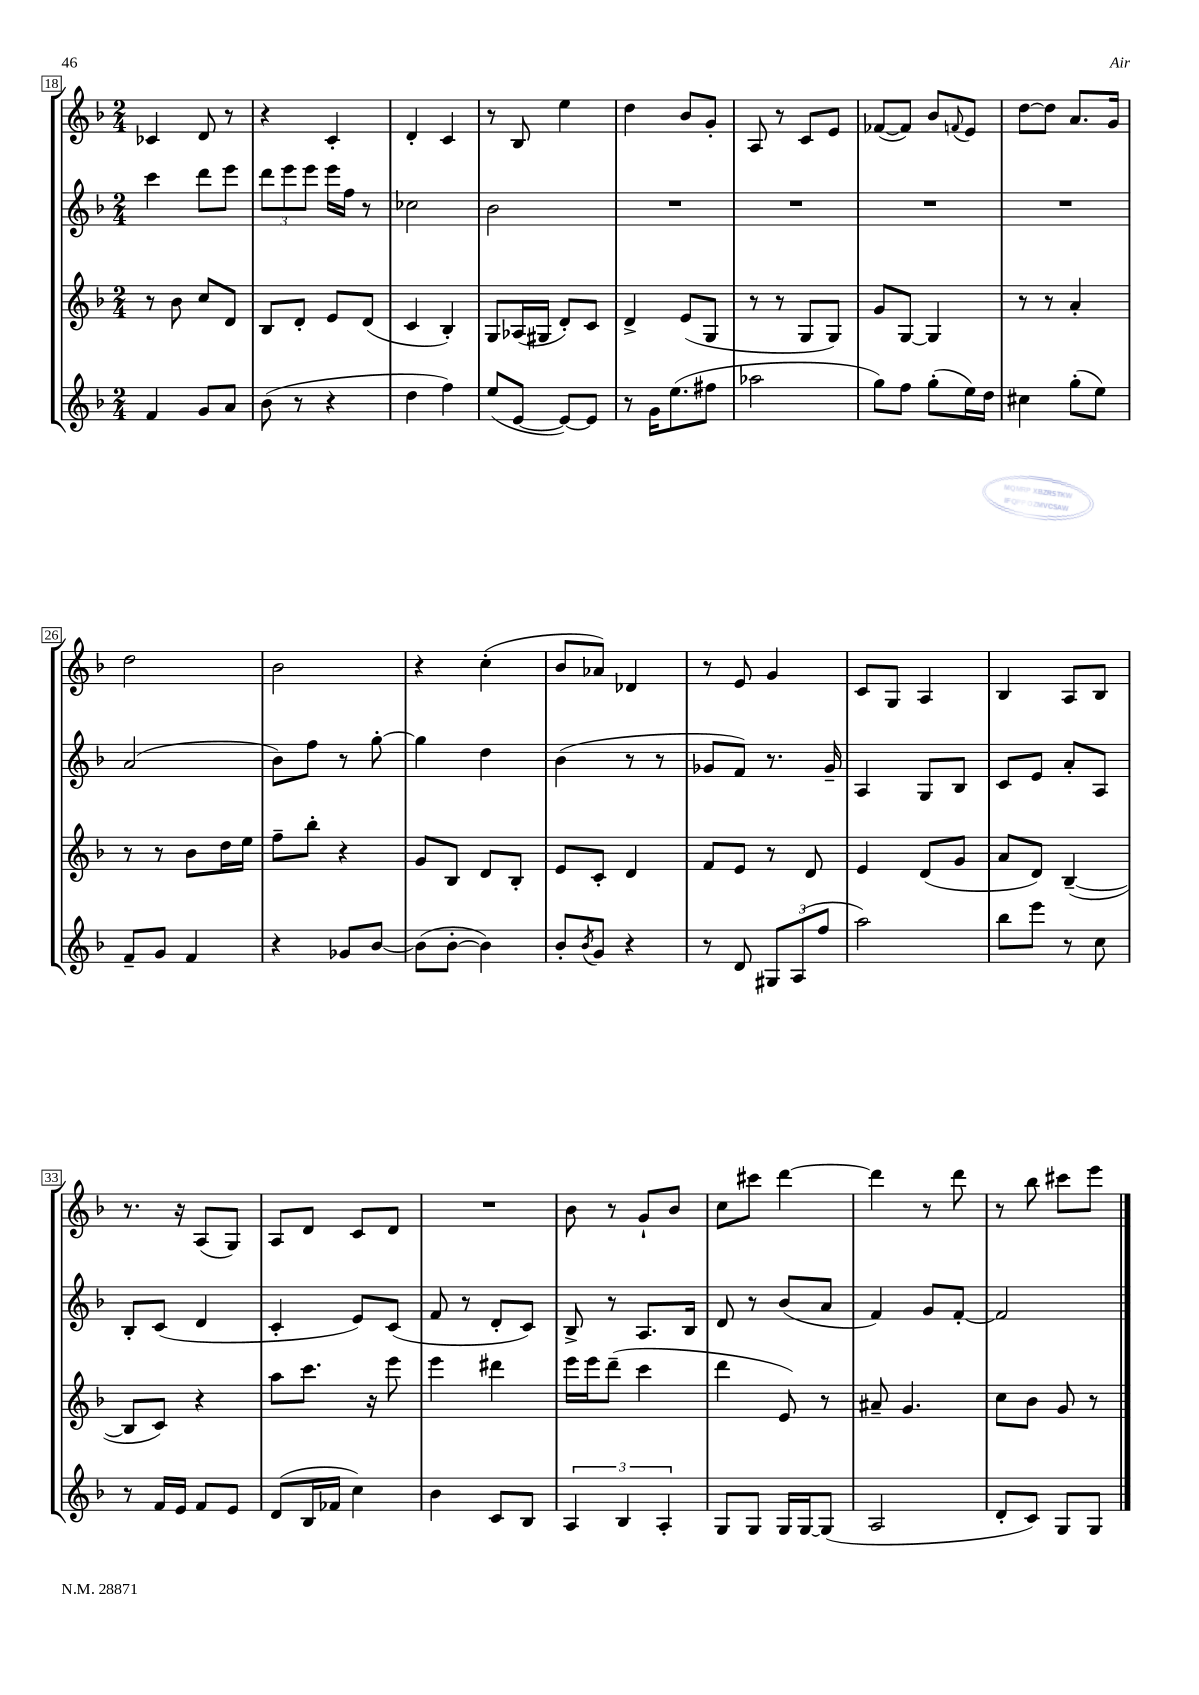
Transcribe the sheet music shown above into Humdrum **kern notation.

**kern	**kern	**kern	**kern
*staff4	*staff3	*staff2	*staff1
*clefG2	*clefG2	*clefG2	*clefG2
*k[b-]	*k[b-]	*k[b-]	*k[b-]
*M2/4	*M2/4	*M2/4	*M2/4
4f	8r	4ccc	4c-
.	8b-	.	.
8g	8cc	8ddd	8d
8a	8d	8eee	8r
=	=	=	=
(8b-	8B-	12ddd	4r
.	.	12eee	.
8r	8d'	.	.
.	.	12eee	.
4r	8e	16eee	4c'
.	.	16ff	.
.	(8d	8r	.
=	=	=	=
4dd	4c	2cc-	4d'
4ff)	4B-')	.	4c
=	=	=	=
(8ee	8G	2b-	8r
[8e	(16A-	.	8B-
.	16G#	.	.
8e_)	8d')	.	4ee
8e]	8c	.	.
=	=	=	=
8r	4d^	2r	4dd
16g	.	.	.
(8.ee	.	.	.
.	(8e	.	8b-
8ff#	8G	.	8g'
=	=	=	=
2aa-	8r	2r	8A
.	8r	.	8r
.	8G	.	8c
.	8G)	.	8e
=	=	=	=
8gg)	8g	2r	([8f-
8ff	[8G	.	8f-])
(8gg'	4G]	.	8b-
.	.	.	8qqf
16ee)	.	.	8e
16dd	.	.	.
=	=	=	=
4cc#	8r	2r	[8dd
.	8r	.	8dd]
(8gg'	4a'	.	8.a
8ee)	.	.	.
.	.	.	16g
=	=	=	=
8f~	8r	(2a	2dd
8g	8r	.	.
4f	8b-	.	.
.	16dd	.	.
.	16ee	.	.
=	=	=	=
4r	8ff~	8b-)	2b-
.	8bb-'	8ff	.
8g-	4r	8r	.
[8b-	.	[8gg'	.
=	=	=	=
(8b-]	8g	4gg]	4r
[8b-'	8B-	.	.
4b-])	8d	4dd	(4cc'
.	8B-'	.	.
=	=	=	=
8b-'	8e	(4b-	8b-
8qb-	.	.	.
8g	8c'	.	8a-)
4r	4d	8r	4d-
.	.	8r	.
=	=	=	=
8r	8f	8g-	8r
8d	8e	8f)	8e
12G#	8r	8.r	4g
(12A	.	.	.
.	8d	.	.
12ff	.	.	.
.	.	16g-~	.
=	=	=	=
2aa)	4e	4A	8c
.	.	.	8G
.	(8d	8G	4A
.	8g	8B-	.
=	=	=	=
8bb-	8a	8c	4B-
8eee	8d)	8e	.
8r	([4B-~	8a'	8A
8cc	.	8A	8B-
=	=	=	=
8r	8B-]	8B-'	8.r
16f	8c)	(8c	.
16e	.	.	16r
8f	4r	4d	(8A
8e	.	.	8G)
=	=	=	=
(8d	8aa	4c'	8A
16B-	8.ccc	.	8d
16f-	.	.	.
4cc)	.	8e)	8c
.	16r	.	.
.	8eee	(8c	8d
=	=	=	=
4b-	4eee	8f	2r
.	.	8r	.
8c	4ddd#	8d'	.
8B-	.	8c)	.
=	=	=	=
6A	16eee	8B-^	8b-
.	16eee	.	.
.	(8ddd~	8r	8r
6B-	.	.	.
.	4ccc	8.A	8g`
6A'	.	.	.
.	.	.	8b-
.	.	16B-	.
=	=	=	=
8G	4ddd	8d	8cc
8G	.	8r	8ccc#
16G	8e)	(8b-	[4ddd
[16G	.	.	.
(8G]	8r	8a	.
=	=	=	=
2A	8a#~	4f)	4ddd]
.	4.g	.	.
.	.	8g	8r
.	.	[8f'	8ddd
=	=	=	=
8d'	8cc	2f]	8r
8c)	8b-	.	8bb-
8G	8g	.	8ccc#
8G	8r	.	8eee
==	==	==	==
*-	*-	*-	*-
